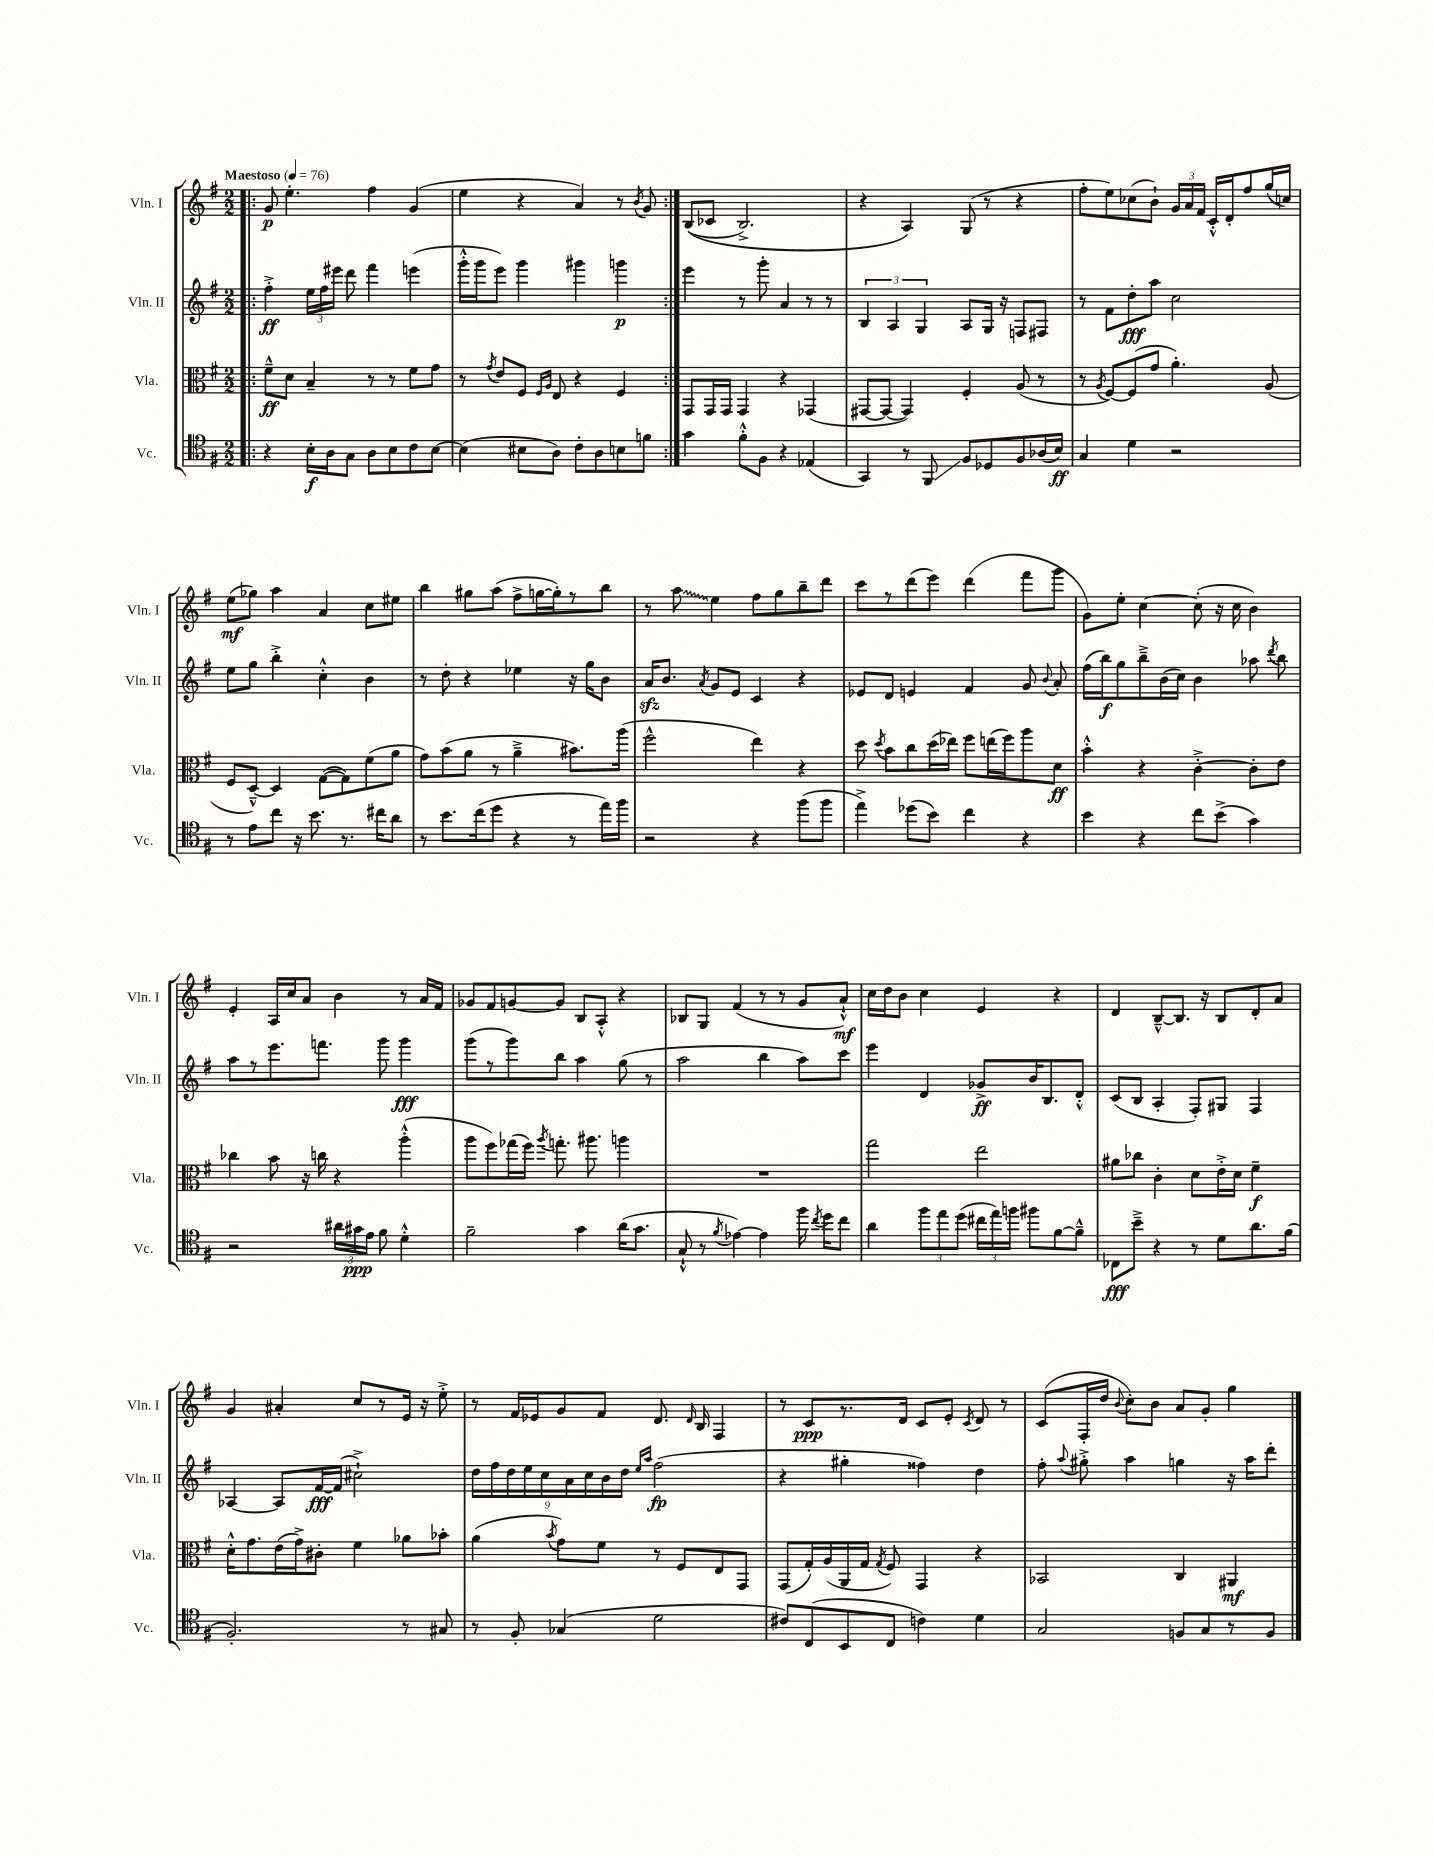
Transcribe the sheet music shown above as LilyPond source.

<<
\new StaffGroup <<
\new Staff = "s0" \with { instrumentName = "Vln. I" shortInstrumentName = "Vln. I" } {
    \clef treble \key g \major \numericTimeSignature \time 2/2 \tempo "Maestoso" 4 = 76
    \autoBeamOff \repeat volta 2 { \bar ".|:" g'8\p e''4.-. fis''4 g'4( |
    e''4 r4 a'4) r8 \acciaccatura { b'8 } g'8 | }
    b8[(\( ces'8] b2.->) |
    r4 a4\) g8( r8 r4 |
    fis''8[-. e''8) ces''8( b'8]-!) \tuplet 3/2 { g'16[ a'16 fis'16] } c'16[-.-^ d'16-. fis''8 g''16( c''16]) |
    e''8[\mf( ges''8]) a''4 a'4 c''8[ eis''8] |
    b''4 gis''8[ a''8]( fis''8[-> g''16~ g''16-.) r8 b''8] |
    r8 \once \override Glissando.style = #'zigzag a''8\glissando e''4 fis''8[ g''8 b''8-- d'''8] |
    c'''8[ r8 d'''8( e'''8]) d'''4( fis'''8[ g'''8] |
    g'8[) e''8]-. c''4~ c''8-.( r16 c''16 b'4) |
    e'4-. a16[ c''16 a'8] b'4 r8 a'16[ fis'16] |
    ges'8[ fis'8 g'8~ g'8] b8[ a8]-.-^ r4 |
    bes8[ g8] fis'4( r8 r8 g'8[ a'8]-!-^\mf) |
    c''16[ d''16 b'8] c''4 e'4 r4 |
    d'4 b8[~---^ b8.] r16 b8[ d'8-. a'8] |
    g'4 ais'4-. c''8[ r8 e'16] r16 e''8-.-> |
    r8 fis'16[ ees'16 g'8 fis'8] d'8. \grace { d'16 } b16 fis4 |
    r8 c'8[\ppp r8. d'16] c'8[ e'8]-. \acciaccatura { c'8 } d'8 r8 |
    c'8[( fis16-. d''16] \appoggiatura { b'8 } c''8[-.) b'8] a'8[ g'8]-. g''4 \bar "|." |
}
\new Staff = "s1" \with { instrumentName = "Vln. II" shortInstrumentName = "Vln. II" } {
    \clef treble \key g \major \numericTimeSignature \time 2/2
    \autoBeamOff \repeat volta 2 { \bar ".|:" fis''4-.->\ff \tuplet 3/2 { e''16[ fis''16 eis'''16] } d'''8 fis'''4 e'''4( |
    g'''16[-.-^ g'''16 e'''8]) g'''4 gis'''4 g'''4\p | }
    e'''4 r8 g'''8-. a'4 r8 r8 |
    \tuplet 3/2 { b4 a4 g4 } a8[ g16] r16 f8[ fis8] |
    r8 fis'8[ d''8-.\fff a''8] c''2 |
    e''8[ g''8] b''4-.-> c''4-.-^ b'4 |
    r8 d''8-. r4 ees''4 r16 g''16[ b'8] |
    a'16[\sfz b'8.] \acciaccatura { a'8 } g'8[ e'8] c'4 r4 |
    ees'8[ d'8] e'4 fis'4 g'8 \appoggiatura { b'8 } a'8-. |
    fis''16[( b''16\f) g''8 b''8---> b'16( c''16]) b'4 aes''8 \acciaccatura { d'''8 } b''8 |
    a''8[ r8 e'''8. f'''8.] g'''8 g'''4\fff |
    g'''8[( r8 g'''8) b''8] a''4 g''8( r8 |
    a''2 b''4 a''8[) c'''8] |
    e'''4 d'4 ges'8[->\ff b'16 b8. d'8]-.-^ |
    c'8[( b8] a4-. fis8[-.) gis8] fis4 |
    aes4~ aes8[ fis'16~\fff fis'16]( cis''2-!->) |
    \tuplet 9/8 { d''16[ fis''16 d''16 e''16 c''16 a'16 c''16 b'16 d''16] } \grace { e''16[ a''16] } fis''2\fp( |
    r4 gis''4-. fisis''4) d''4 |
    fis''8-. \appoggiatura { a''8 } gis''8-.-> a''4 g''4 r16 a''16[ d'''8]-. \bar "|." |
}
\new Staff = "s2" \with { instrumentName = "Vla." shortInstrumentName = "Vla." } {
    \clef alto \key g \major \numericTimeSignature \time 2/2
    \autoBeamOff \repeat volta 2 { \bar ".|:" fis'8[---^\ff d'8] b4-- r8 r8 fis'8[ g'8] |
    r8 \acciaccatura { g'8 } e'8[ fis8] \grace { fis16[ a16] } e8 r4 fis4 | }
    g,8[ g,16 g,16] g,4 r4 ges,4( |
    gis,8[~ gis,8]~ gis,4) fis4-. a8( r8 |
    r8 \acciaccatura { a8 } fis8[~) fis8( g'8] a'4.-.) a8( |
    fis8[ d8]~---^) d4 g8[~( g8) fis'8( a'8] |
    g'8[) b'8( a'8] r8 a'4---> bis'8.[) a''16]( |
    fis''2-^ e''4) r4 |
    d''8 \acciaccatura { d''8 } b'8[ c''8 d''16( ees''16]) fis''8[ e''16( fis''16) a''8 d'8]\ff |
    b'4-.-^ r4 c'4~-.-> c'8[-. e'8] |
    ces''4 b'8 r16 c''16 r4 a''4-.-^( |
    a''8[ fis''8) ges''16( fis''16]) \acciaccatura { a''8 } g''8.-. ais''8. a''4 |
    R1 |
    g''2 e''2 |
    ais'8[ ces''8] c'4-. d'8[ e'16-.-> d'16] fis'4--\f |
    d'16[-.-^ g'8. e'16( g'16->) cis'8]-. fis'4 aes'8[ bes'8]-. |
    a'4( \acciaccatura { b'8 } g'8[) fis'8] r8 fis8[ e8 g,8] |
    g,8[( g16-.) a16( a,16 g16] \acciaccatura { g8 } fis8) g,4 r4 |
    bes,2 c4 ais,4\mf \bar "|." |
}
\new Staff = "s3" \with { instrumentName = "Vc." shortInstrumentName = "Vc." } {
    \clef tenor \key g \major \numericTimeSignature \time 2/2
    \autoBeamOff \repeat volta 2 { \bar ".|:" r4 b16[-.\f a16 g8] a8[ b8 c'8 b8]~ |
    b4( bis8[ a8]) c'8[-. a8 b8 f'8] | }
    g'4 fis'8[-.-^ fis8] r4 ees4( |
    g,4) r8 fis,8\glissando fis8[ des8 fis8 aes16( b16]\ff) |
    g4 d'4 r2 |
    r8 e'8[ c''8] r16 b'8. r8. cis''16[ a'8] |
    r8 b'8.[ c''16( d''8] r4 r8 e''16[) fis''16] |
    r2 r4 fis''8[( fis''8] |
    e''4->) des''8[( b'8]) c''4 r4 |
    b'4 r4 c''8[ b'8]->( g'4) |
    r2 \tuplet 3/2 { ais'16[ gis'16\ppp e'16] } fis'8 d'4-.-^ |
    fis'2-- g'4 a'16[( g'8.] |
    g8-!-^ r8 \acciaccatura { fis'8 } ees'4~) ees'4 fis''16 \acciaccatura { c''8 } d''16[ c''8] |
    a'4 \tuplet 3/2 { fis''8[ e''8 d''8]( } \tuplet 3/2 { cis''16[ e''16) f''16] } fis''8[ fis'8~ fis'8]---^ |
    ces8[\fff b'8]---> r4 r8 d'8[ a'8. fis'16]( |
    fis2.-.) r8 gis8 |
    r8 fis8-. ges4( d'2 |
    cis'8[) c8( b,8 c8] c'4) d'4 |
    g2 f8[ g8 r8 f8] \bar "|." |
}
>>
>>
\layout { \context { \Score \remove "Bar_number_engraver" } }
